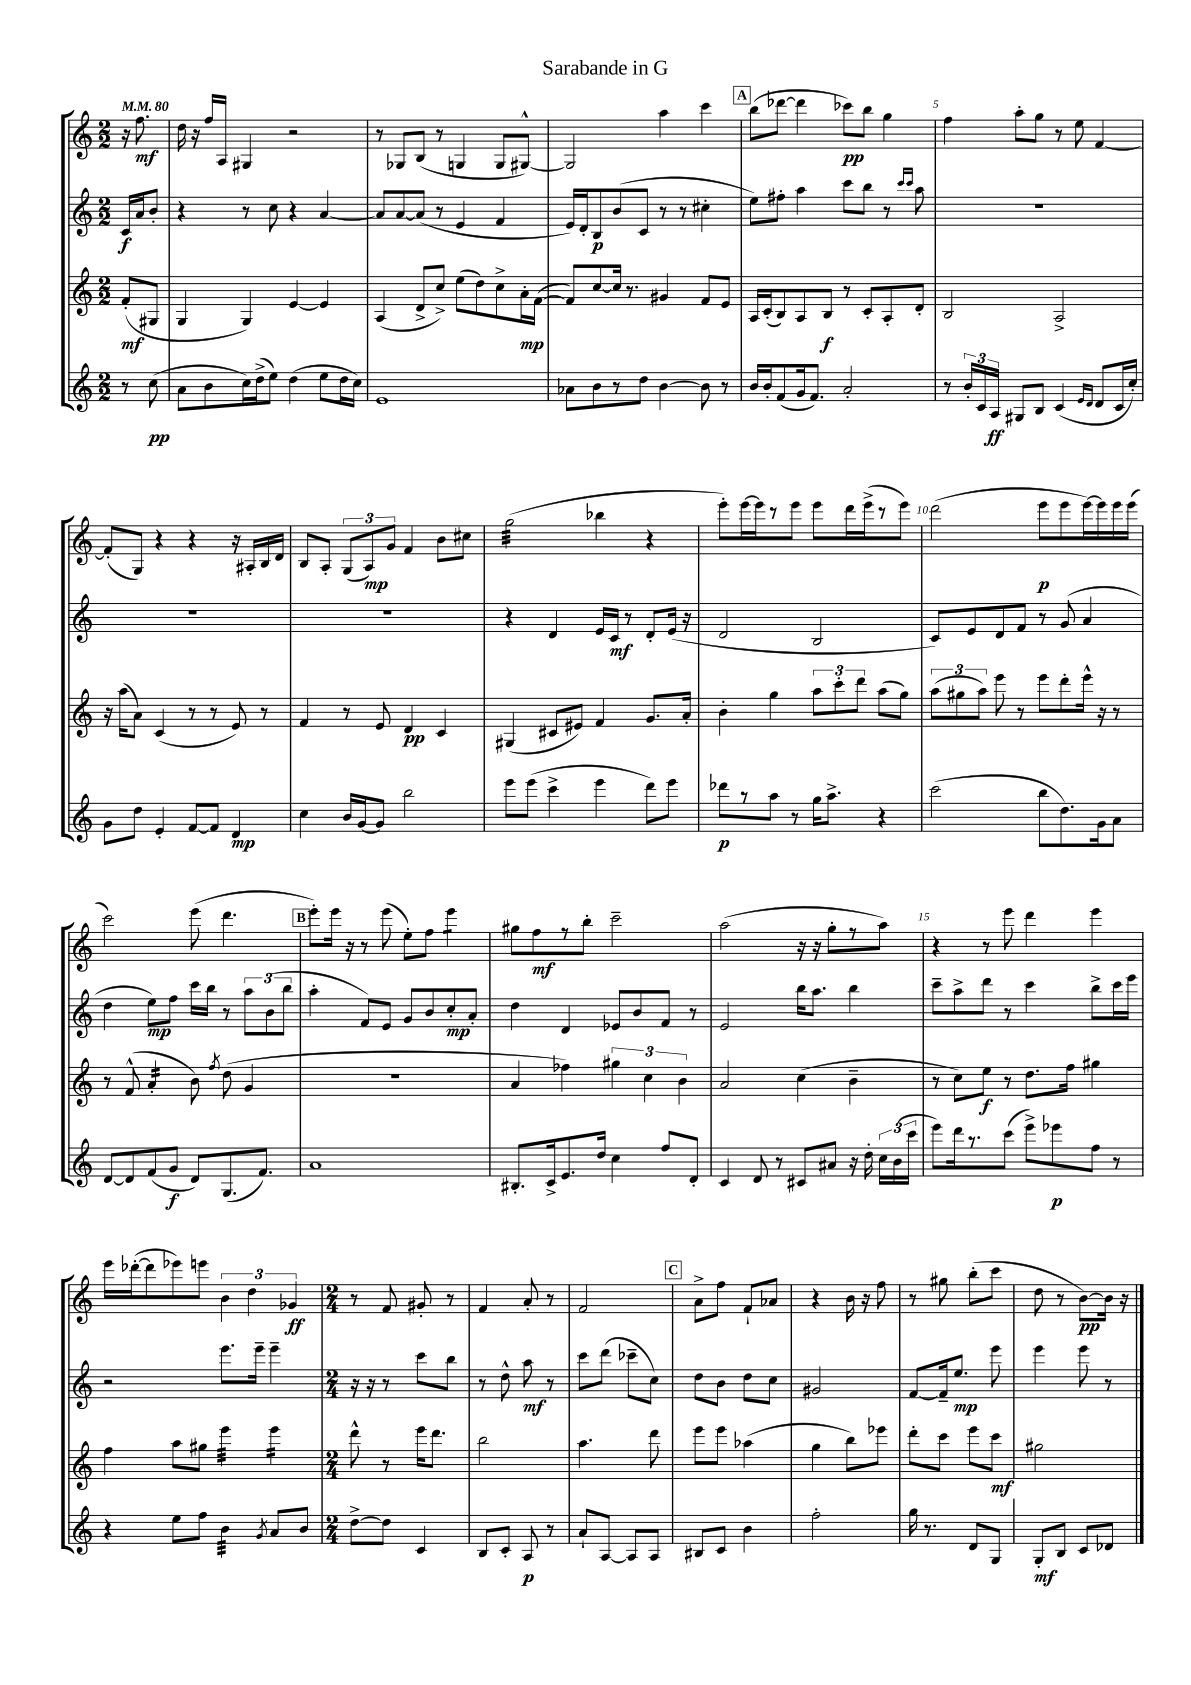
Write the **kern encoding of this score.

**kern	**kern	**kern	**kern
*staff4	*staff3	*staff2	*staff1
*clefG2	*clefG2	*clefG2	*clefG2
*k[]	*k[]	*k[]	*k[]
*M2/2	*M2/2	*M2/2	*M2/2
*MM80	*MM80	*MM80	*MM80
8r	(8f'	16c	16r
.	.	16a	8.ff
(8cc	8G#	8b'	.
=	=	=	=
8a	4G	4r	16dd
.	.	.	16r
8b	.	.	16ff
.	.	.	16A
16cc)	4G)	8r	4G#
(16dd^	.	.	.
8ee)	.	8cc	.
(4dd	[4e	4r	2r
8ee	4e]	[4a	.
16dd	.	.	.
16cc)	.	.	.
=	=	=	=
1e	(4A	8a]	8r
.	.	[8a	8G-
.	8d^	(8a]	(8B
.	8cc^)	8r	8r
.	(8ee	4e	4G
.	8dd)	.	.
.	8cc^	4f	8G
.	16a'	.	[8G#^^)
.	([16f	.	.
=	=	=	=
8a-	8f])	16e)	2G#]
.	.	16d'	.
8b	[8cc	8B	.
8r	16cc]	(8b	.
.	8.r	.	.
8dd	.	8c	.
[4b	4g#	8r	4aa
.	.	8r	.
8b]	8f	4cc#'	4ccc
8r	8e	.	.
=	=	=	=
16b	16A	8ee)	(8bb
16b'	(16c'	.	.
(8f	8B)	8ff#'	[8ddd-
16g	8A	4aa	4ddd-]
8.f)	.	.	.
.	8B	.	.
2a'	8r	8ccc	8ccc-)
.	8c'	8bb	8bb
.	8A'	8r	4gg
.	.	16qqccc	.
.	.	16qqccc	.
.	8d'	8aa	.
=	=	=	=
8r	2B	1r	4ff
24b'	.	.	.
24c	.	.	.
24A	.	.	.
8G#	.	.	8aa'
8B	.	.	8gg
(4c	2A^	.	8r
.	.	.	8ee
16qqe	.	.	.
16qqd	.	.	.
8d	.	.	[4f
16c	.	.	.
16cc')	.	.	.
=	=	=	=
8g	16r	1r	(8f']
.	(16aa	.	.
8dd	8a)	.	8G)
4e'	(4c	.	4r
[8f	8r	.	4r
8f]	8r	.	.
4d	8e)	.	16r
.	.	.	16A#'
.	8r	.	16B
.	.	.	16d
=	=	=	=
4cc	4f	1r	8B
.	.	.	8A'
16b	8r	.	(12G
[16g	.	.	.
.	.	.	12A)
8g]	8e	.	.
.	.	.	12g
2bb	4d	.	4f
.	4c	.	8b
.	.	.	8cc#
=	=	=	=
8eee	(4G#	4r	(2gg
(8eee	.	.	.
4ccc^	8c#	4d	.
.	8e#)	.	.
4eee	4f	16e	4bb-
.	.	16c	.
.	.	8r	.
8ddd)	8.g	8d'	4r
8eee	.	(16e	.
.	16a'	16r	.
=	=	=	=
8ddd-	4b'	2d	8eee')
8r	.	.	[16eee
.	.	.	16eee]
8aa	4gg	.	8r
8r	.	.	8eee
16gg	12aa	2B	8eee
8.aa^	.	.	.
.	12ccc'	.	.
.	.	.	16ddd
.	12ddd	.	.
.	.	.	(16eee^
4r	(8aa	.	8r
.	8gg)	.	8eee)
=	=	=	=
(2ccc	(12aa	8c)	(2ddd
.	12gg#	.	.
.	.	8e	.
.	12aa)	.	.
.	8eee	8d	.
.	8r	8f	.
8bb	8eee	8r	8eee
8.dd)	8ddd'	(8g	8eee
.	16eee^^	4a	[16eee)
16g	16r	.	16eee]
8a	8r	.	16eee
.	.	.	(16eee
=	=	=	=
[8d	8r	4dd	2ccc)
8d]	(8f^^	.	.
(8f	4a'	8ee)	.
8g	.	8ff	.
8d)	8b)	16ccc	(8eee
.	.	16bb	.
.	8qff	.	.
(8.G	(8dd	8r	4.ddd
.	4g	12aa	.
8.f)	.	.	.
.	.	(12b	.
.	.	12bb	.
=	=	=	=
1a	1r	4aa'	8eee')
.	.	.	16eee
.	.	.	16r
.	.	8f)	8r
.	.	8e	(8eee
.	.	8g	8ee')
.	.	8b	8ff
.	.	8cc'	4eee
.	.	8a'	.
=	=	=	=
8.B#'	4a	4dd	8gg#
.	.	.	8ff
16c^	.	.	.
8.e	4ff-)	4d	8r
.	.	.	8bb'
16dd	.	.	.
4cc	6gg#	8e-	2ccc~
.	.	8b	.
.	6cc	.	.
8ff	.	8f	.
.	6b	.	.
8d'	.	8r	.
=	=	=	=
4c	2a	2e	(2aa
8d	.	.	.
8r	.	.	.
8c#	(4cc	16bb	16r
.	.	8.aa	16r
8a#	.	.	8gg'
16r	4b~	4bb	8r
16dd'	.	.	.
24cc	.	.	8aa)
(24b	.	.	.
24ccc	.	.	.
=	=	=	=
8eee)	8r	8ccc~	4r
16ddd	8cc)	8aa^	.
8.r	.	.	.
.	8ee	8ddd	8r
(8ccc	8r	8r	8eee
8eee^)	8.dd	4ccc	4ddd
8eee-	.	.	.
.	16ff	.	.
8ff	4gg#	8bb^	4eee
8r	.	16ccc	.
.	.	16eee	.
=	=	=	=
4r	4ff	2r	16eee
.	.	.	([16ddd-'
.	.	.	8ddd-]
8ee	8aa	.	8eee-)
8ff	8gg#	.	8eee
4b	4eee	8.eee	6b
.	.	.	6dd
.	.	16eee~	.
8qg	.	.	.
8a	4eee	4eee~	.
.	.	.	6g-
8b	.	.	.
=	=	=	=
*M2/4	*M2/4	*M2/4	*M2/4
[8dd^	8ddd^^	16r	8r
.	.	16r	.
8dd]	8r	8r	8f
4c	16eee	8ccc	8g#'
.	8.ddd	.	.
.	.	8bb	8r
=	=	=	=
8B	2bb	8r	4f
8c'	.	8dd^^	.
8A	.	8aa	8a'
8r	.	8r	8r
=	=	=	=
8a`	4.aa	8ccc	2f
[8A	.	(8ddd	.
8A]	.	8ccc-~	.
8A	8ddd	8cc)	.
=	=	=	=
8B#	8eee	8dd	8a^
8c	8eee	8b	8ff
4b	(4aa-	8dd	8f`
.	.	8cc	8a-
=	=	=	=
2ff'	4gg	2g#	4r
.	8bb)	.	16b
.	.	.	16r
.	8eee-	.	8ff
=	=	=	=
16gg	8ddd'	[8f	8r
8.r	.	.	.
.	8ccc	16f~]	8gg#
.	.	8.ee	.
8d	8eee	.	(8bb'
8G	8ccc	8eee	8ccc
=	=	=	=
8G'	2gg#	4eee	8dd
8B	.	.	8r
8c	.	8eee	[8b)
8d-	.	8r	16b]
.	.	.	16r
==	==	==	==
*-	*-	*-	*-
